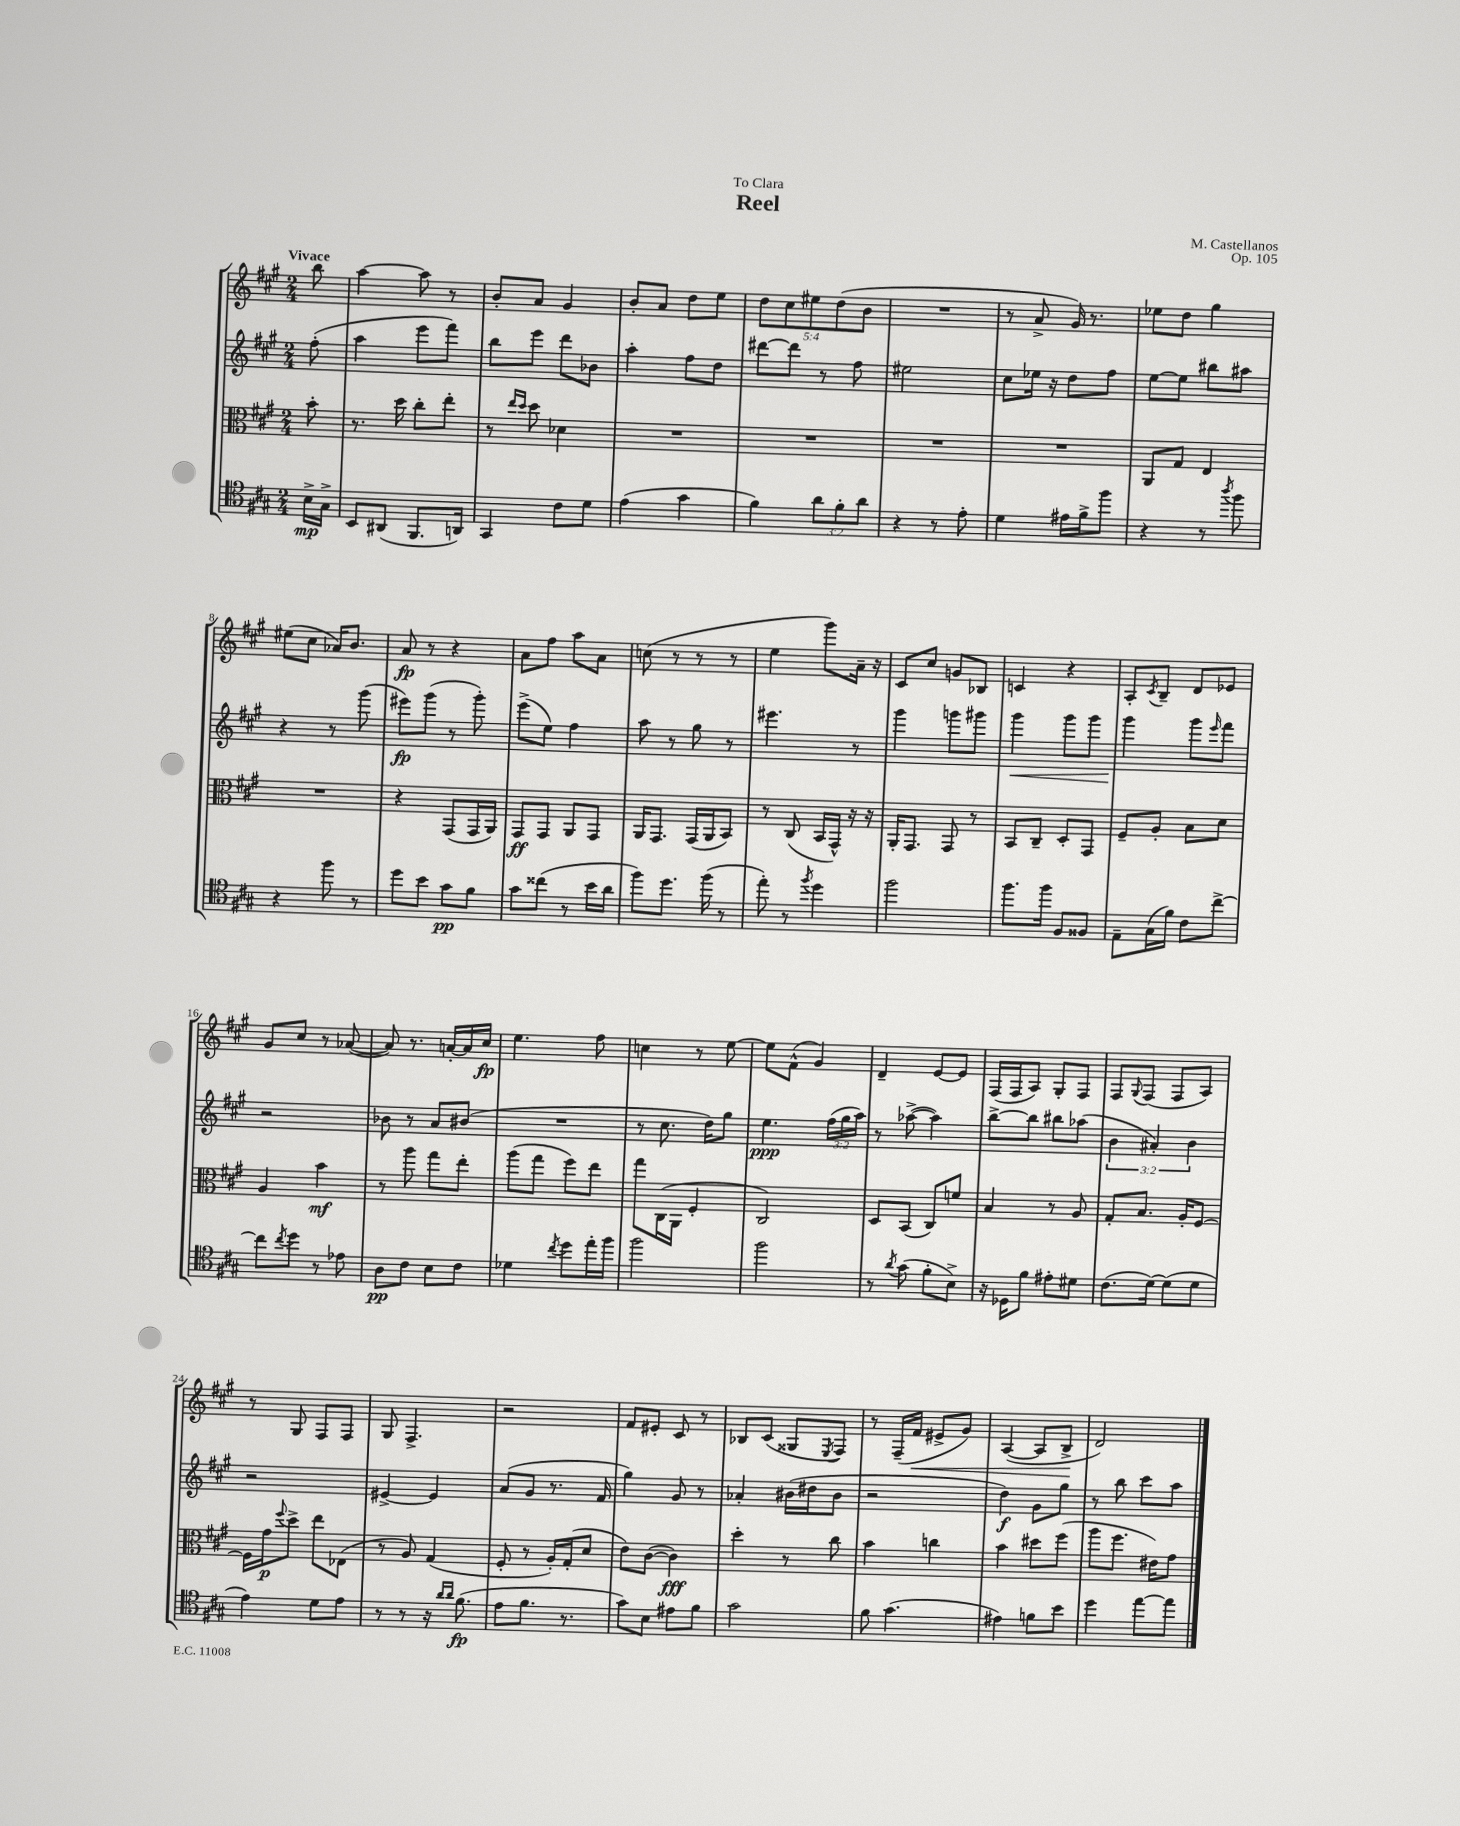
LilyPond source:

\header { title = "Reel" composer = "M. Castellanos" dedication = "To Clara" opus = "Op. 105" }
<<
\new StaffGroup <<
\new Staff = "s0" {
    \clef treble \key a \major \numericTimeSignature \time 2/4 \override Staff.TupletNumber.text = #tuplet-number::calc-fraction-text \partial 8 \tempo "Vivace"
    b''8 |
    a''4~ a''8 r8 |
    b'8-. a'8 gis'4 |
    b'8-. a'8 d''8 e''8 |
    \tuplet 5/4 { d''8 cis''8 eis''8 d''8( b'8 } |
    R2 |
    r8 a'8-> gis'16) r8. |
    ees''8 d''8 gis''4 |
    eis''8( cis''8 aes'16) b'8. |
    a'8\fp r8 r4 |
    a'8 fis''8 a''8 a'8 |
    c''8( r8 r8 r8 |
    e''4 gis'''8) a'16-- r16 |
    cis'8 cis''8 g'8 bes8 |
    c'4 r4 |
    a8-. \acciaccatura { cis'8 } b8-- d'8 ees'8 |
    gis'8 cis''8 r8 aes'8~( |
    aes'8) r8. a'16~-. a'16 cis''16\fp |
    e''4. fis''8 |
    c''4 r8 e''8~ |
    e''8 fis'8-^( gis'4) |
    d'4-- e'8~ e'8 |
    fis16( fis16 a8) gis8-. fis8 |
    fis8 \appoggiatura { gis8 } fis8( fis8 a8) |
    r8 gis8 fis8 fis8 |
    gis8 fis4.-> |
    r2 |
    fis'8 eis'8-. cis'8 r8 |
    bes8 cis'8( gisis8 \acciaccatura { e8 } fis8) |
    r8 fis16--( fis'16\< eis'8-> gis'8) |
    a4~( a8 b8->\! |
    d'2) \bar "|." |
}
\new Staff = "s1" {
    \clef treble \key a \major \numericTimeSignature \time 2/4 \override Staff.TupletNumber.text = #tuplet-number::calc-fraction-text \partial 8
    fis''8-.( |
    a''4 e'''8 fis'''8) |
    b''8 e'''8 d'''8 bes'8 |
    a''4-. fis''8 d''8 |
    dis'''8~ dis'''8 r8 fis''8 |
    eis''2 |
    cis''8 ees''16 r16 d''8 fis''8 |
    e''8~ e''8 bis''8 ais''8 |
    r4 r8 gis'''8( |
    eis'''8\fp) gis'''8( r8 gis'''8-.) |
    e'''8->( e''8) fis''4 |
    a''8 r8 gis''8 r8 |
    eis'''4. r8 |
    gis'''4 g'''8 gis'''8 |
    gis'''4\< gis'''8 gis'''8 |
    gis'''4\! gis'''8 \grace { e'''16 } fis'''8 |
    r2 |
    bes'8 r8 a'8 bis'8( |
    R2 |
    r8 cis''8. d''16) gis''8 |
    e''4.\ppp \tuplet 3/2 { fis''16( gis''16 a''16) } |
    r8 aes''8~->( aes''4) |
    b''8~-> b''8 bis''8 aes''8( |
    \tuplet 3/2 { b'4 ais'4-.) b'4 } |
    r2 |
    eis'4~-> eis'4 |
    a'8( gis'8 r8. fis'16 |
    gis''4) gis'8 r8 |
    aes'4-. bis'16( dis''16 bis'8 |
    r2 |
    d''4\f) gis'8 gis''8 |
    r8 b''8 cis'''8 a''8 \bar "|." |
}
\new Staff = "s2" {
    \clef alto \key a \major \numericTimeSignature \time 2/4 \partial 8
    b'8-. |
    r8. d''16 cis''8-. e''8-. |
    r8 \grace { e''16 d''16 } d''8 des'4 |
    R2 |
    R2 |
    R2 |
    R2 |
    a,8 gis8 e4 |
    R2 |
    r4 gis,8( gis,16 a,16) |
    gis,8\ff gis,8 a,8 gis,8 |
    a,16 gis,8. gis,16( a,16 b,8) |
    r8 cis8( b,16 gis,16-^) r16 r16 |
    a,16-. gis,8. gis,8 r8 |
    b,8 cis8-- d8-. gis,8 |
    fis8-- a8-. b8 d'8 |
    a4 b'4\mf |
    r8 a''8 gis''8 e''8-. |
    a''8( gis''8 fis''8) e''8 |
    gis''8 cis16( a,16 fis4-. |
    cis2) |
    d8 b,8( cis8) f'8 |
    b4 r8 a8 |
    gis8-. b8. a16-. fis8~ |
    fis16 gis'16\p \appoggiatura { fis''8 } d''8-> e''8 ees8( |
    r8 a8) gis4( |
    fis8-. r8 a16-.) gis16-.( d'8 |
    e'8) cis'8~( cis'4\fff) |
    d''4-. r8 cis''8 |
    b'4 c''4 |
    b'4 dis''8 fis''8( |
    a''8 fis''8. eis'16) gis'8 \bar "|." |
}
\new Staff = "s3" {
    \clef tenor \key a \major \numericTimeSignature \time 2/4 \override Staff.TupletNumber.text = #tuplet-number::calc-fraction-text \partial 8
    b16->\mp gis16-> |
    b,8 ais,8( fis,8. a,16) |
    gis,4 cis'8 d'8 |
    e'4( gis'4 |
    fis'4) \tuplet 3/2 { a'8 fis'8-. a'8 } |
    r4 r8 e'8-. |
    d'4 eis'16 fis'16-> fis''8 |
    r4 r8 \acciaccatura { a''8 } fis''8 |
    r4 fis''8 r8 |
    d''8 b'8 gis'8\pp fis'8 |
    gis'8 cisis''8( r8 b'16 a'16 |
    fis''8) d''8. fis''16( r8 |
    e''8-.) r8 \acciaccatura { fis''8 } d''4 |
    fis''2 |
    fis''8. fis''16 fis8 fisis8 |
    e8-- gis16( fis'16) cis'8 cis''8~-> |
    cis''8 \acciaccatura { cis''8 } d''8 r8 ees'8 |
    a8\pp cis'8 b8 cis'8 |
    des'4 \acciaccatura { cis''8 } d''8 e''16-. fis''16 |
    fis''2 |
    fis''2 |
    r8 \acciaccatura { a'8 } gis'8( fis'8-. b8->) |
    r16 des16 fis'8 eis'8-. dis'8 |
    cis'8.( d'16~) d'8( d'8 |
    e'4) d'8 e'8 |
    r8 r8 r16 \grace { a'16 a'16 } fis'8.\fp( |
    e'8 fis'8. r8. |
    gis'8) b8 eis'8 fis'8 |
    gis'2 |
    fis'8 gis'4.( |
    eis'4) f'8 b'8 |
    d''4 e''8~ e''8 \bar "|." |
}
>>
>>
